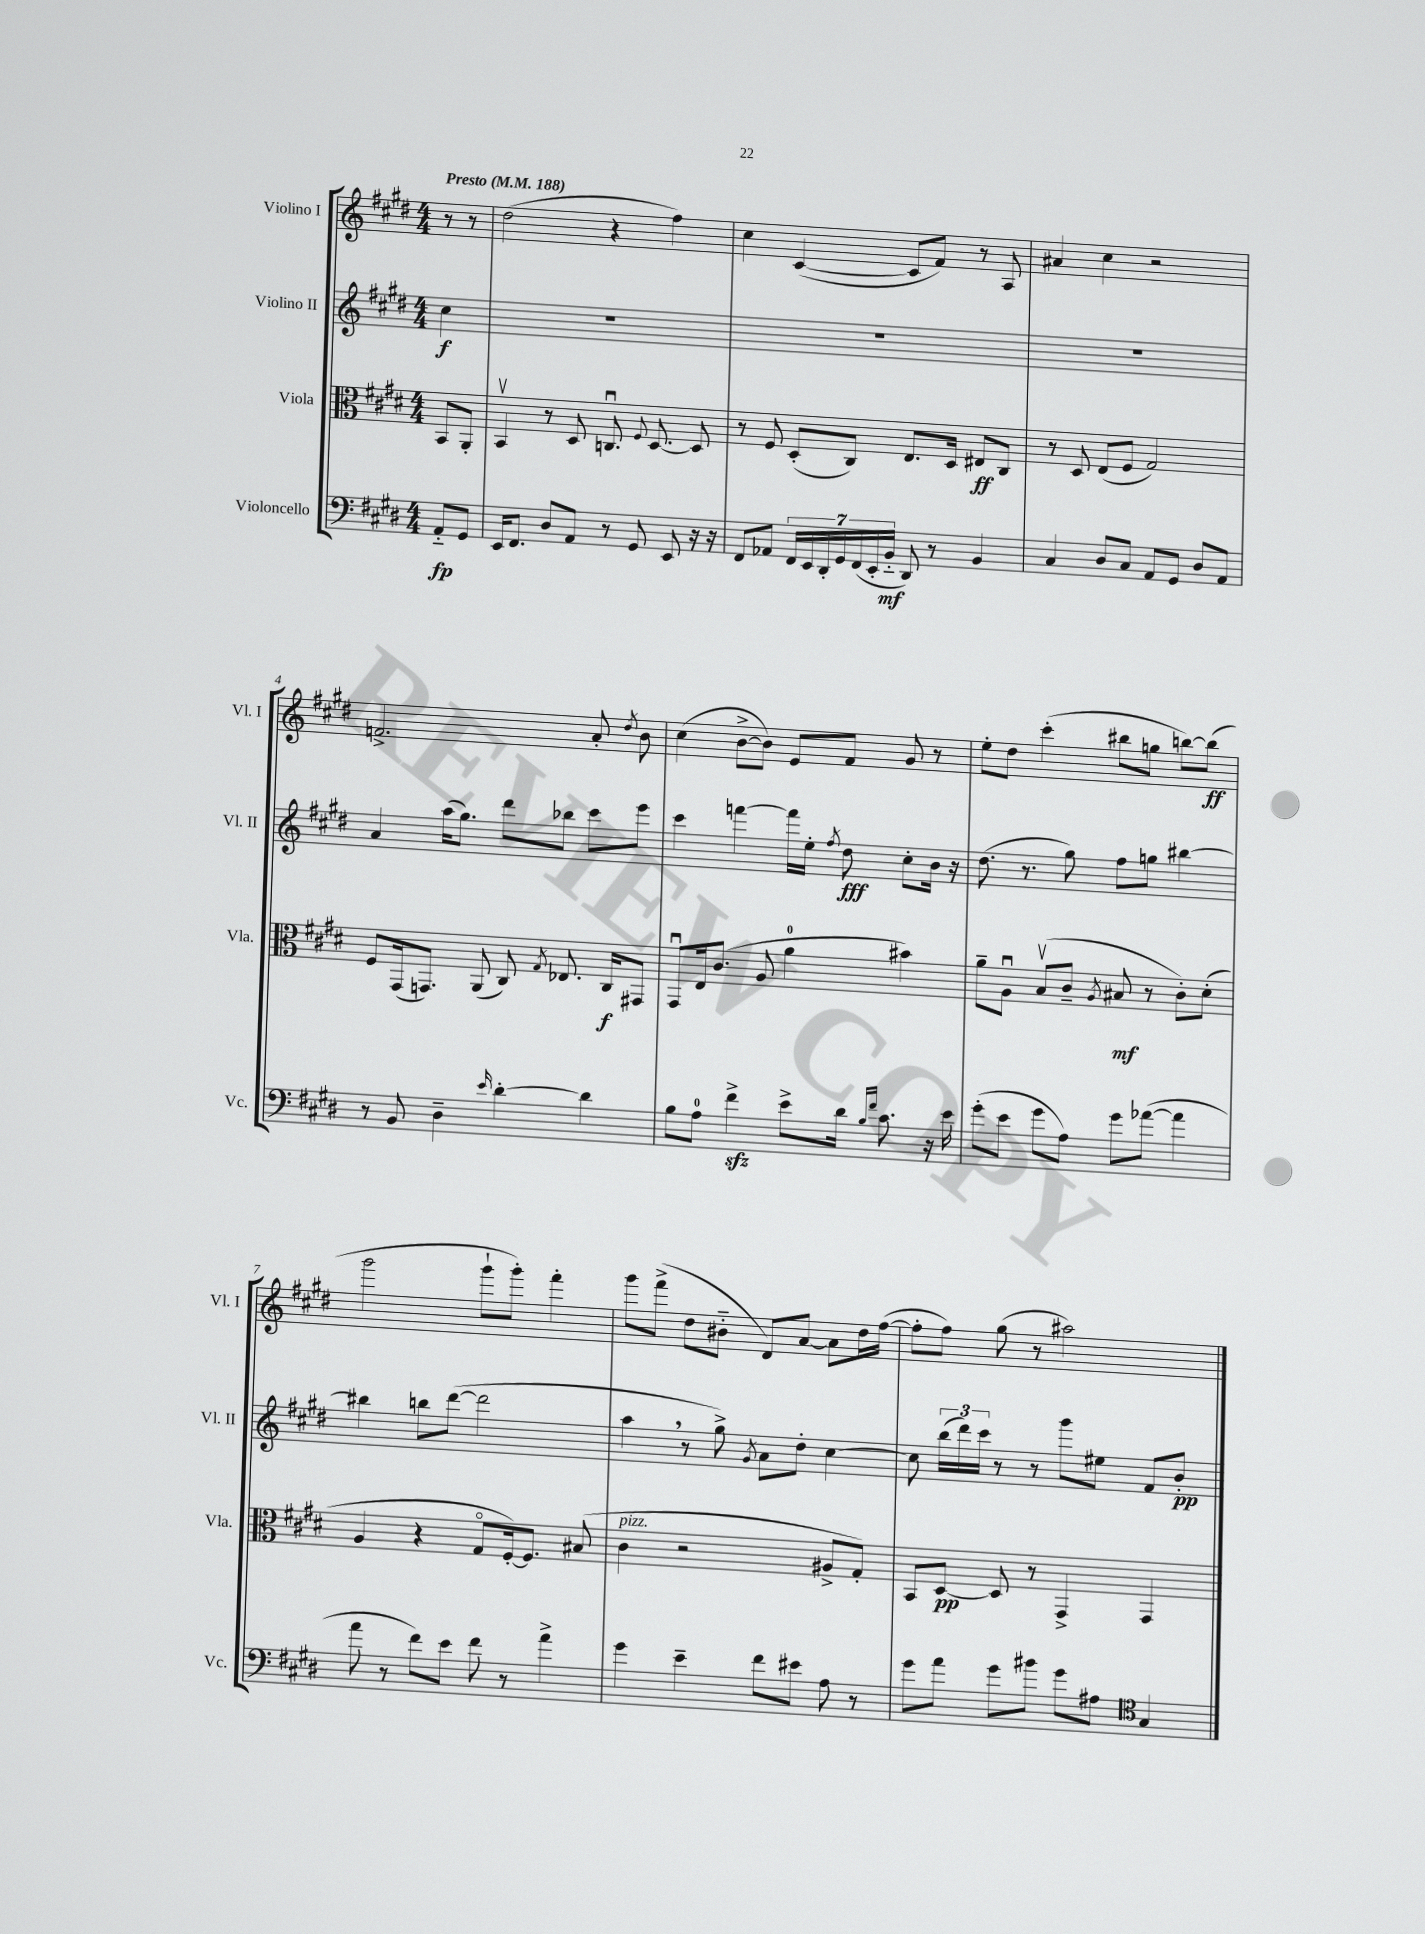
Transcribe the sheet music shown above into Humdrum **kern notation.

**kern	**kern	**kern	**kern
*staff4	*staff3	*staff2	*staff1
*clefF4	*clefC3	*clefG2	*clefG2
*k[f#c#g#d#]	*k[f#c#g#d#]	*k[f#c#g#d#]	*k[f#c#g#d#]
*M4/4	*M4/4	*M4/4	*M4/4
*MM188	*MM188	*MM188	*MM188
8AA'~/L	8BB/L	4cc#\	8r
8GG#/J	8AA'/J	.	8r
=	=	=	=
16EE/LK	4BBv/	1r	(2dd#\
8.FF#/J	.	.	.
8D#/L	8r	.	.
8AA/J	8D#/	.	.
8r	8.Cu/	.	4r
8GG#/	.	.	.
.	8qqF#/	.	.
.	[8.D#/	.	.
8EE/	.	.	4ff#\)
16r	8D#/]	.	.
16r	.	.	.
=	=	=	=
8FF#/L	8r	1r	4cc#\
8AA-/J	8F#/	.	.
28FF#/LL	(8D#'/L	.	([4c#/
28EE/	.	.	.
28DD#'/	.	.	.
28GG#/	.	.	.
.	8C#/J)	.	.
(28FF#/	.	.	.
28EE'/	.	.	.
28BB'~/JJ	.	.	.
8DD#/)	8.E/L	.	8c#/]L
8r	.	.	8f#/J)
.	16D#/Jk	.	.
4BB/	8E#/L	.	8r
.	8C#/J	.	8A/
=	=	=	=
4C#/	8r	1r	4a#/
.	8D#/	.	.
8D#/L	(8E/L	.	4cc#\
8C#/J	8F#/J	.	.
8AA/L	2G#/)	.	2r
8GG#/J	.	.	.
8D#/L	.	.	.
8AA/J	.	.	.
=	=	=	=
8r	8F#/L	4a/	2.f^/
8BB/	(16GG#/k	.	.
.	8.GG/J)	.	.
4D#~\	.	(16aa\LK	.
.	.	8.gg#\J)	.
.	(8AA/	.	.
16qqe/	.	.	.
[4d#'\	8C#/)	8ddd#\L	.
.	8qG#/	.	.
.	8.E-/	8bb-\J	.
4d#\]	.	8ccc#\L	8a'/
.	16C#/LK	.	.
.	.	.	8qdd#/
.	8GG#/J	8eee\J	8b\
=	=	=	=
8B\L	8GG#u/L	4ccc#\	(4cc#\
8A\J	16E/k	.	.
.	(8.c#/J	.	.
4f#^\	.	[4fff\	[8b^\L
.	8A/	.	8b\]J)
8e^\L	4a\	16fff\]LL	8e/L
.	.	16ee'\JJ	.
.	.	8qff#/	.
16d#\Jk	.	8dd#\	8f#/J
16qqB/LL	.	.	.
16qqf#/JJ	.	.	.
8.c#\	.	.	.
.	4b#\)	8cc#'\L	8g#/
16r	.	16b\Jk	8r
16e\	.	16r	.
=	=	=	=
(8g#'\L	8a~\L	(8.dd#\	8ee'\L
8e\J	8Au\J	.	8dd#\J
.	.	8.r	.
8g#\L	(8Bv/L	.	(4ccc#'\
8A\J)	8c#~/J	8gg#\)	.
.	8qA/	.	.
8g#\L	8B#/	8ff#\L	8bb#\L
([8a-\J	8r	8gg\J	8gg\J
4a-\]	8c#'\L)	[4bb#\	[8bb\L)
.	(8d#'\J	.	(8bb\]J
=	=	=	=
8a\	4A/	4bb#\]	2ggg#\
8r	.	.	.
8f#\L)	4r	8bb\L	.
8e\J	.	([8ddd#\J	.
8f#\	8G#o/L	2ddd#\]	8ggg#`\L
8r	[16F#'/k)	.	8ggg#'\J)
.	8.F#/]J	.	.
4a^\	.	.	4fff#'\
.	(8B#/	.	.
=	=	=	=
4g#\	4c#\	4aa\	8ggg#\L
.	.	.	(8fff#^\J
4e~\	2r	8r	8dd#\L
.	.	8gg#^\)	8b#'~\J
.	.	8qg#/	.
8f#\L	.	8a\L	8d#/L)
8e#\J	.	8dd#'\J	[8a/J
8A\	8A#^/L	[4cc#\	8a\]L
8r	8G#'/J)	.	16dd#\L
.	.	.	([16ff#\JJ
=	=	=	=
8g#\L	8BB/L	8cc#\]	8ff#'\]L
8a\J	[8D#/J	(24bb\LL	8ff#\J)
.	.	24ddd#\)	.
.	.	24ccc#\JJ	.
8g#\L	8D#/]	8r	(8gg#\
8b#\J	8r	8r	8r
8g#\L	4GG#^/	8ggg#\L	2aa#\)
8A#\J	.	8ee#\J	.
*clefC4	*	*	*
4G#/	4GG#/	8f#/L	.
.	.	8b'/J	.
==	==	==	==
*-	*-	*-	*-
